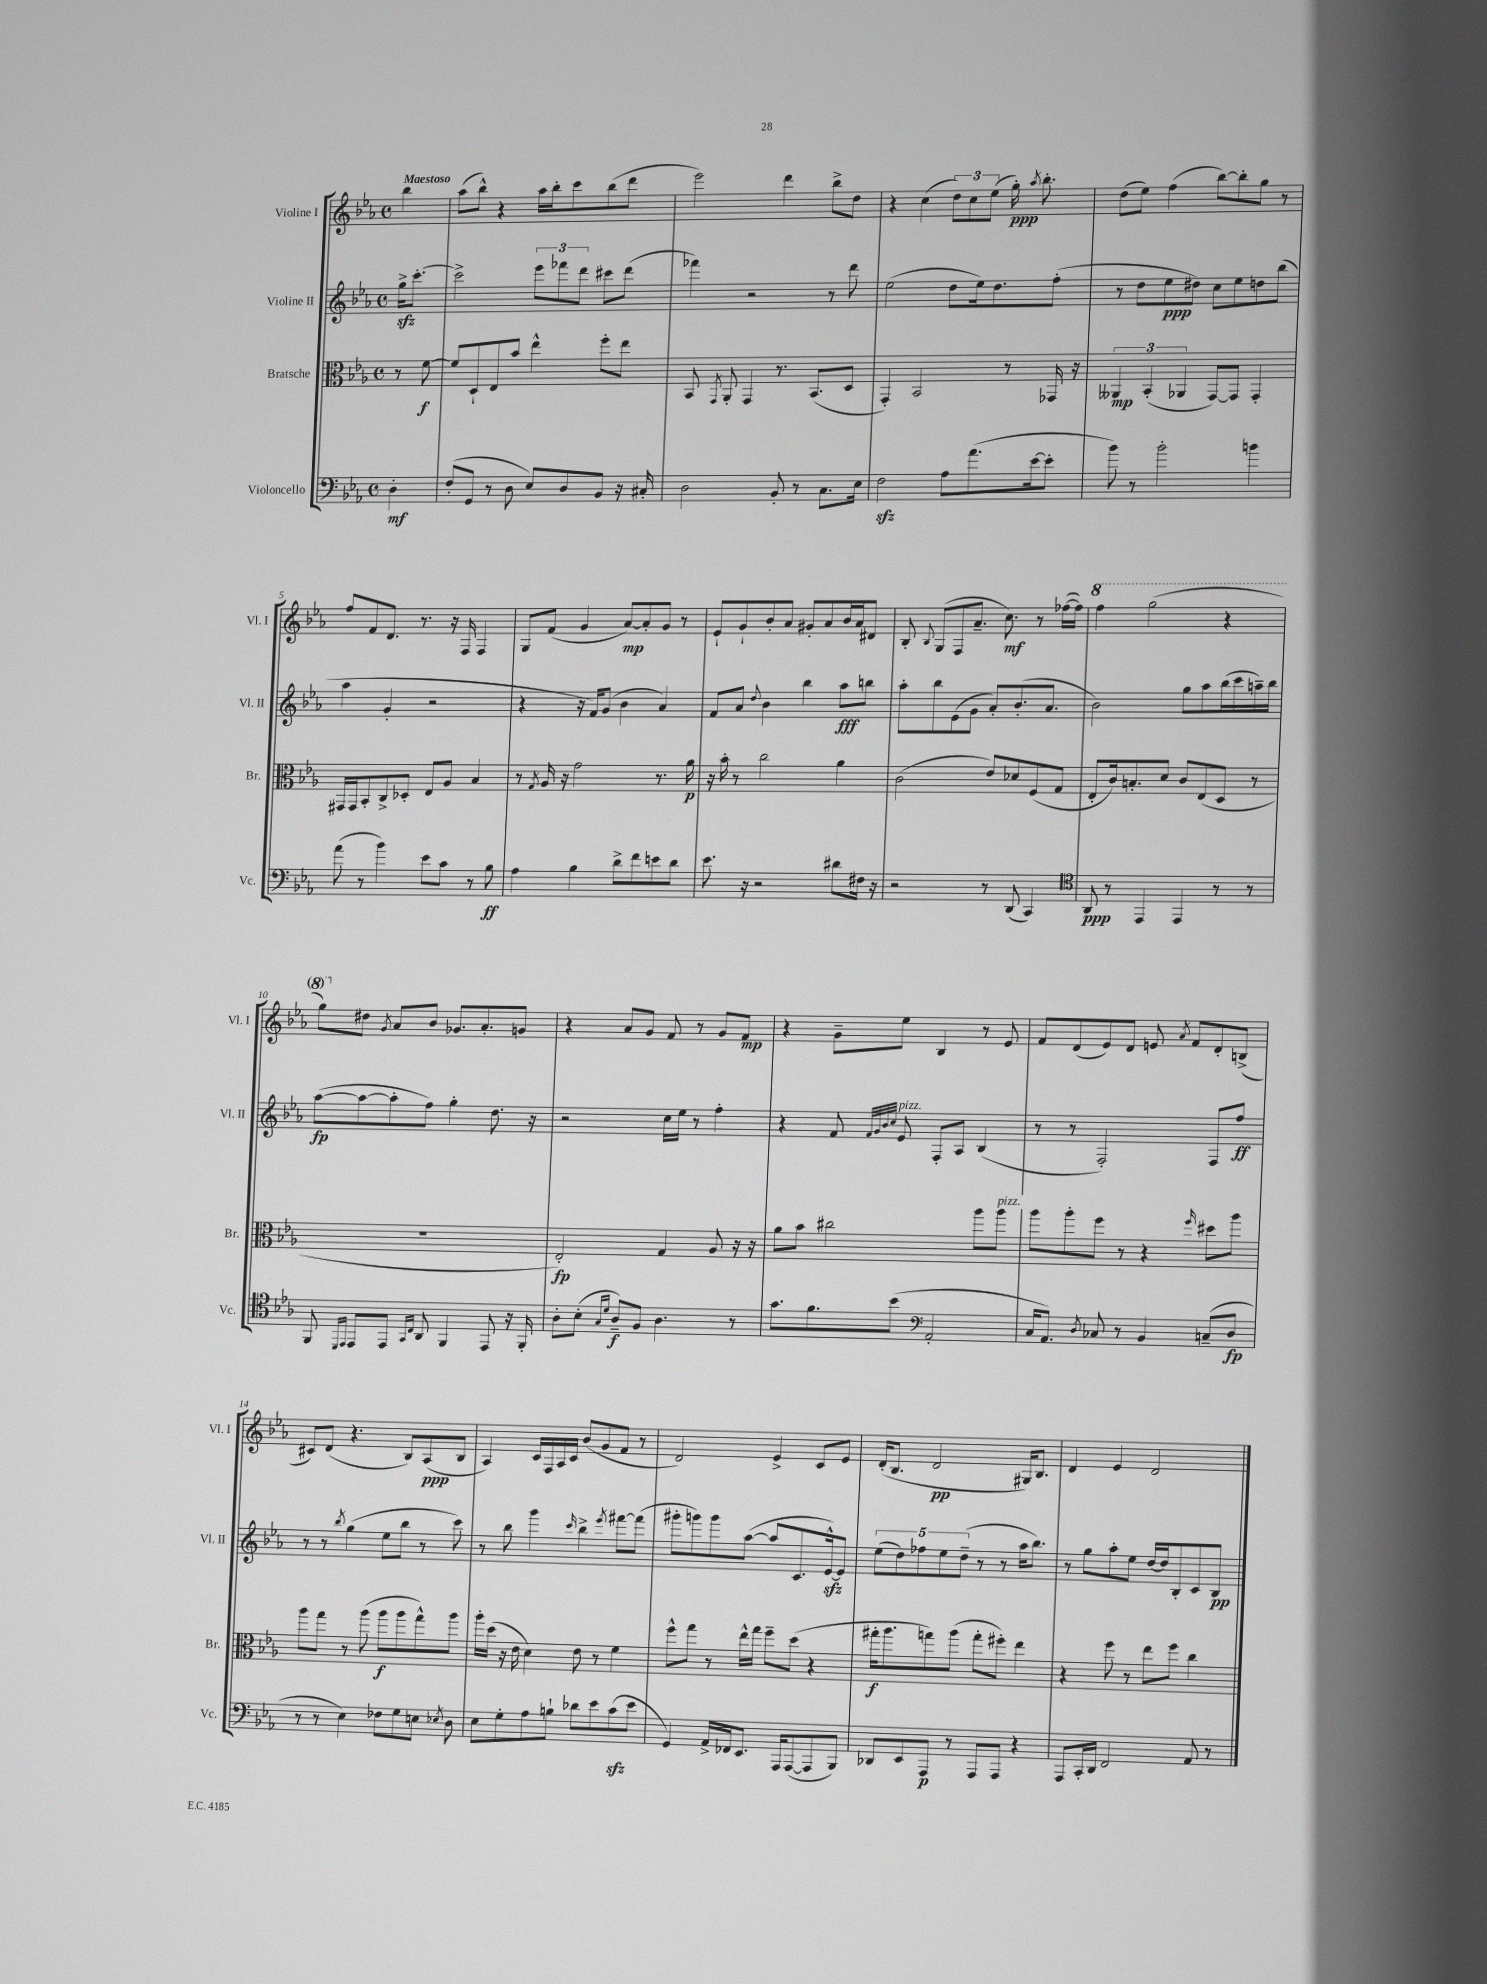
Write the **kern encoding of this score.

**kern	**kern	**kern	**kern
*staff4	*staff3	*staff2	*staff1
*clefF4	*clefC3	*clefG2	*clefG2
*k[b-e-a-]	*k[b-e-a-]	*k[b-e-a-]	*k[b-e-a-]
*M4/4	*M4/4	*M4/4	*M4/4
*met(c)	*met(c)	*met(c)	*met(c)
4D'	8r	16gg^	4bb-
.	.	[8.ccc'	.
.	[8f	.	.
=	=	=	=
(8F'	8f]	2ccc^]	(8aa-
8GG	8D`	.	8bb-^^)
8r	8E-	.	4r
8D	8b-	.	.
8E-)	4ee-^^	12eee-	16aa-
.	.	.	16bb-'
.	.	12fff-	.
8D	.	.	8ccc
.	.	12ddd	.
8BB-	8ff'	8ccc#	(8bb-
16r	8ee-	(8ddd	8ddd
16C#'	.	.	.
=	=	=	=
2D	8BB-	4fff-)	2eee-)
.	8qGG	.	.
.	8AA-'	.	.
.	4GG	2r	.
8BB-'	8.r	.	4ddd
8r	.	.	.
.	(8.BB-	.	.
8.C	.	8r	8bb-^
.	8D	8ddd	8dd
16E-	.	.	.
=	=	=	=
2F	4GG')	(2ee-	4r
.	2BB-	.	(4cc
8A-	.	8dd	12dd)
.	.	.	12cc
(8.a-	.	16ee-)	.
.	.	.	(12ee-
.	.	8.dd	.
.	8r	.	16gg')
.	.	.	8qaa-
[16e-	.	.	8.bb-'
8e-']	16GG-	(8ff'	.
.	16r	.	.
=	=	=	=
8b-)	6AA--	8r	(8dd
8r	.	8dd	8ee-)
.	(6BB-'	.	.
2b-'	.	8ee-	(4ff
.	6AA-	.	.
.	.	8dd#)	.
.	[8GG)	8cc	[8bb-)
.	8GG]	8ee-	8bb-']
4b	4GG'	8dd	8gg
.	.	(8bb-	8r
=	=	=	=
(8a-	16GG#	4aa-	8ff
.	16GG#	.	.
8r	8BB-'	.	8f
4b-)	8C^	4g'	8.d
.	8D-'	.	.
.	.	.	8.r
8e-	8E-	2r	.
8c	8A-	.	16r
.	.	.	16F
8r	4B-	.	4F
8B-	.	.	.
=	=	=	=
4A-	8r	4r	8G
.	8qG	.	.
.	16A-	.	(8f
.	16r	.	.
4B-	2g	16r	4g
.	.	16f)	.
.	.	(8g	.
8d^	.	4b-	[8a-)
8f	.	.	8a-']
8e	8.r	4a-)	8g
8d	.	.	8r
.	16a-	.	.
=	=	=	=
8.e-	16r	8f	8e-`
.	16b-'	.	.
.	8r	8a-	8g`
16r	.	.	.
.	.	8qqdd	.
2r	2cc	4b-	8b-'
.	.	.	8a-
.	.	4bb-	8g#'
.	.	.	8a-
8d#	4a-	8aa-	16b-
.	.	.	16a-
16F#	.	8bb	8d#
16r	.	.	.
=	=	=	=
2r	(2c	8aa-'	8B-'
.	.	.	8qqB-
.	.	8bb-	(8G
.	.	(8e-	8F
.	.	8g	8.a-~
8r	8e-)	8a-')	.
.	.	.	8.cc)
(8DD	8d-	(8.b-'	.
4CC)	(8F	.	8r
.	.	8.a-	.
.	8G	.	([16ff-
.	.	.	16ff-])
=	=	=	=
*clefC4	*	*	*
8AA-	8E-'	2b-)	4fff
8r	16c)	.	.
.	8.B'	.	.
4EE-	.	.	(2ggg
.	8d	.	.
4EE-	8c	8gg	.
.	(8E-	8aa-	.
8r	8D	(16bb-	4r
.	.	16ccc	.
8r	8r	16aa~)	.
.	.	16bb-	.
=	=	=	=
8FF	1r	([8aa-	8ggg)
16qqDD	.	.	.
16qqEE-	.	.	.
8EE-	.	8aa-_	8dd#
.	.	.	8qg
8EE-	.	8aa-']	8a-
16qqGG	.	.	.
16qqC	.	.	.
8AA-	.	8ff)	8b-
4FF	.	4gg'	8.g-
.	.	.	8.a-'
8EE-	.	8.dd	.
16r	.	.	8g
16FF'	.	16r	.
=	=	=	=
8A-'	2E-')	2r	4r
(8B-'	.	.	.
16qqG	.	.	.
16qqd	.	.	.
8A-~)	.	.	8a-
8F	.	.	8g
4.A-	4G	16cc	8f
.	.	16ee-	.
.	.	8r	8r
.	8A-	4ff'	8g
8r	16r	.	8f
.	16r	.	.
=	=	=	=
8.g	8a-	4r	4r
.	8b-	.	.
8.f	.	.	.
.	2cc#	8f	8g~
.	.	32qqf	.
.	.	32qqg	.
.	.	32qqb-	.
.	.	32qqcc	.
(8b-	.	8e-	8ee-
*clefF4	*	*	*
2AA-'	.	8F'	4B-
.	.	8A-	.
.	8aa-	(4B-	8r
.	8aa-	.	8e-
=	=	=	=
16C	8aa-	8r	8f
8.AA-)	.	.	.
.	8aa-'	8r	(8d
8qD	.	.	.
8C-	8ff	2F')	8e-)
8r	8r	.	8d
4BB-	4r	.	8e
.	.	.	8qa-
.	.	.	8f
.	16qqff	.	.
(8C~	8dd#	8F	8d'
8D	8aa-	8ff	(8B^
=	=	=	=
8r	8aa-	8r	8c#)
8r	8gg	8r	(8d
.	.	8qbb-	.
4E-)	8r	(4gg	4.r
.	(8aa-	.	.
8F-	8aa-	8ee-	.
8G	8aa-	8bb-	8B-)
8E	8gg^^)	8r	(8A-
8qE-	.	.	.
8D	8aa-	8ccc)	8B-
=	=	=	=
8E-	16aa-'	8r	4A-)
.	(16dd	.	.
8G'	16r	8bb-	.
.	16e-	.	.
8A-	4d)	4ggg	16c
.	.	.	16F
8B`	.	.	16A-
.	.	.	16c
.	.	16qqccc	.
8d-	8e-	4bb-^	(8b-
8e-	8r	.	8g
.	.	8qeee-	.
(8c	4f	[8fff#	8f
8e-	.	(8fff#]	8r
=	=	=	=
4GG)	8ff^^	8ggg#'	2d)
.	8gg	8ggg)	.
16AA-^	8r	8ggg	.
16FF-	.	.	.
8.EE-	16ee-^^	([8aa-	.
.	16gg	.	.
.	8ff~	8aa-]	4e-^
16AAA-	.	.	.
([8AAA-	(8dd	8.c	.
8AAA-]	4r	.	8c
.	.	[16e-^^)	.
8BBB-)	.	8e-]	8e-
=	=	=	=
8DD-	16gg#'	(10ee-	(16d'
.	8.aa-	.	8.B-
.	.	10dd)	.
8EE-	.	.	.
.	.	10ff-	.
8AAA-	8gg)	.	2d
.	.	10ee-	.
8r	(8aa-	.	.
.	.	(10dd~	.
8AAA-	8gg'	8r	.
8AAA-	8ff#')	8r	.
4r	4ee-	16aa-	16G#)
.	.	8.bb-)	8.B-
=	=	=	=
8AAA-	4r	8r	4d
16CC'	.	8gg	.
16DD	.	.	.
2FF	8ff	8aa-'	4e-
.	8r	8ee-	.
.	8ee-	[16dd	2d
.	.	16dd]	.
.	8ff	8B-'	.
8AA-	4cc	8c	.
8r	.	8B-	.
==	==	==	==
*-	*-	*-	*-
